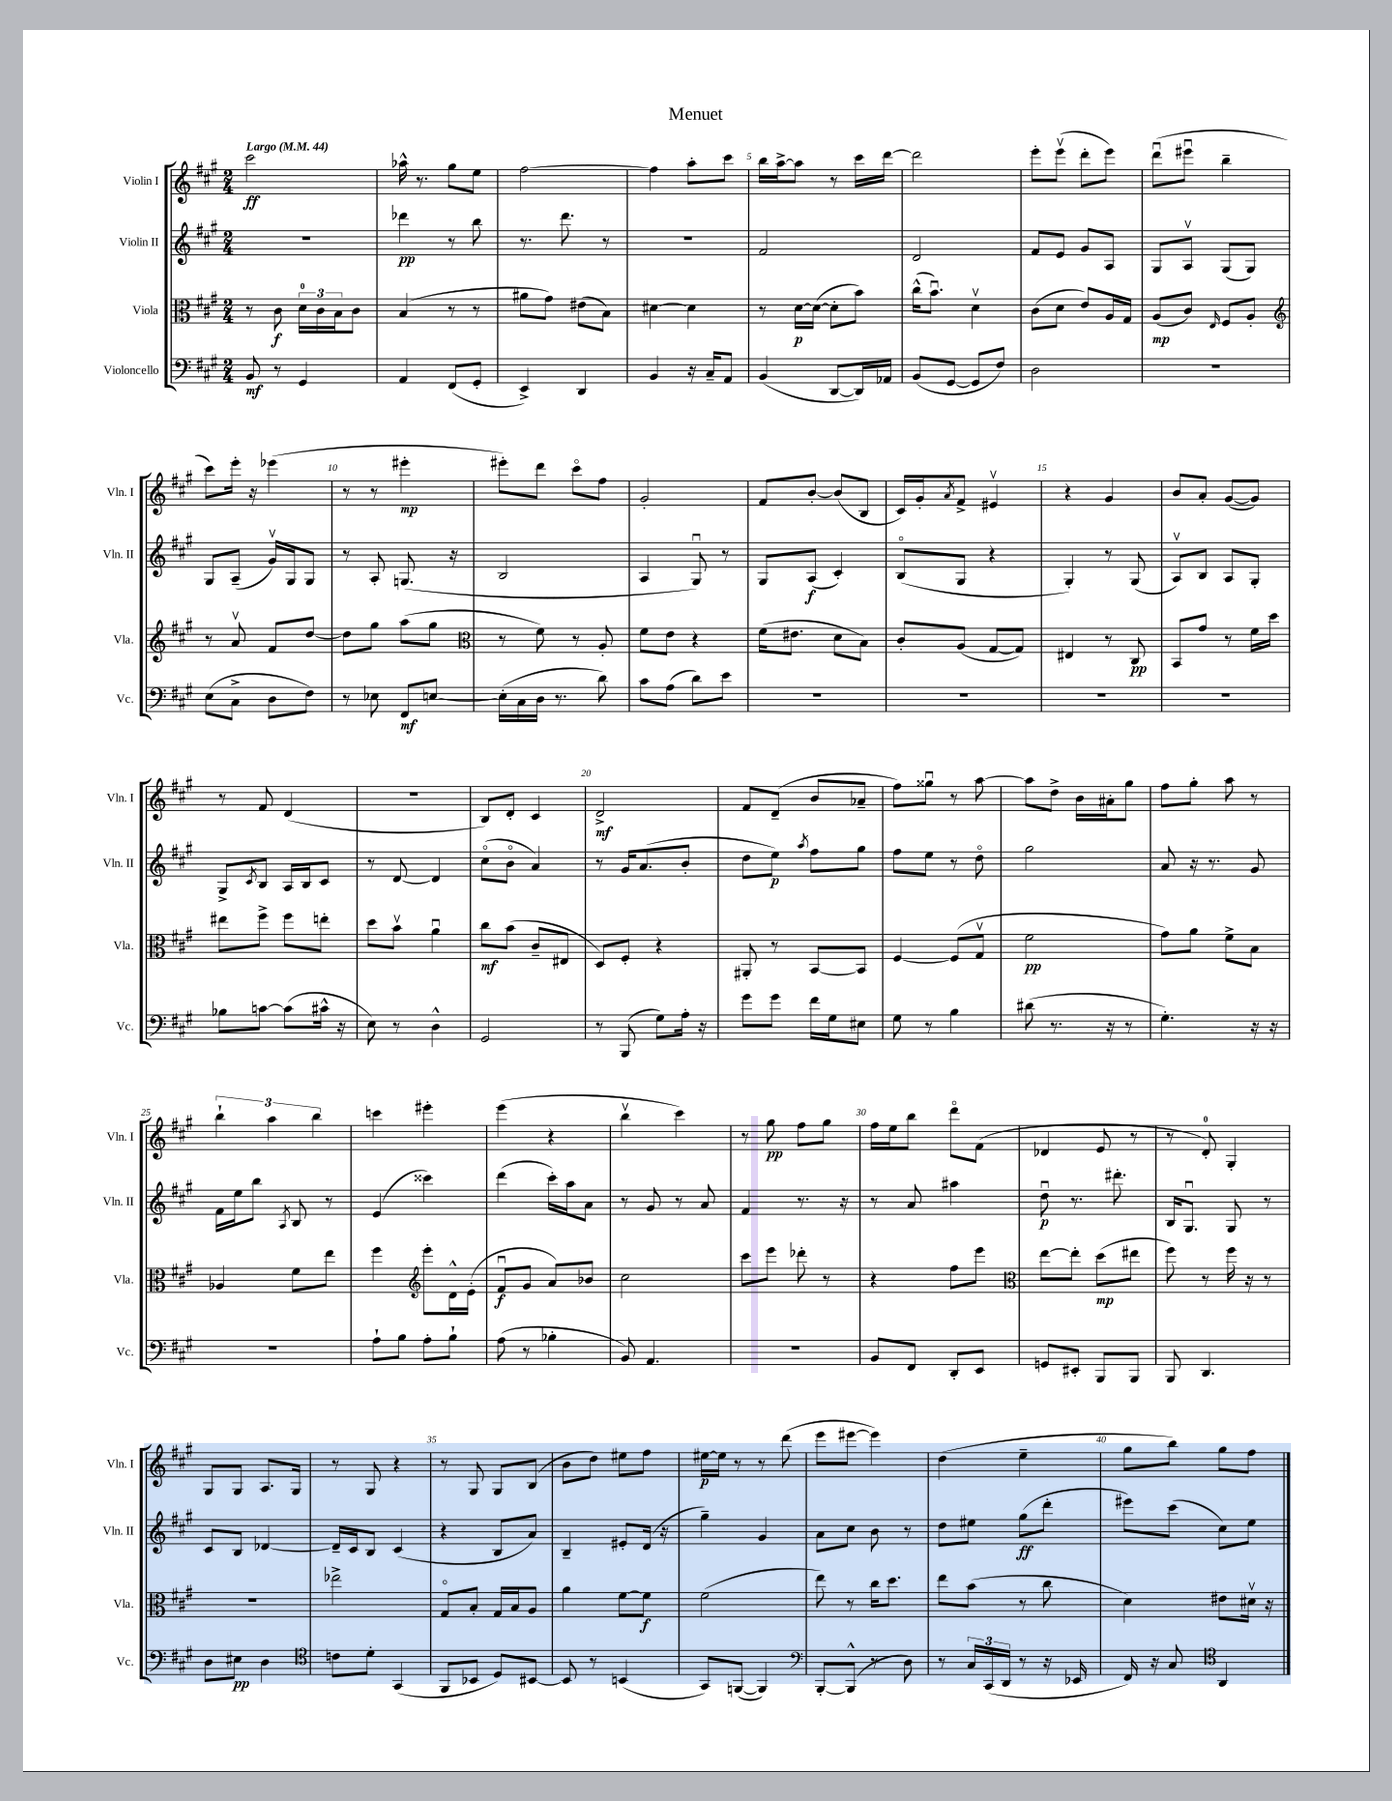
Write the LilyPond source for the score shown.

\header { title = "Menuet" }
<<
\new StaffGroup <<
\new Staff = "s0" \with { instrumentName = "Violin I" shortInstrumentName = "Vln. I" } {
    \clef treble \key a \major \numericTimeSignature \time 2/4 \tempo "Largo" 4 = 44
    cis'''2\ff |
    aes''16-^ r8. gis''8 e''8 |
    fis''2~ |
    fis''4 a''8-. cis'''8 |
    b''16 a''16~-> a''8 r8 cis'''16 d'''16~ |
    d'''2 |
    e'''8-. e'''8\upbow( d'''8-. e'''8) |
    d'''8\downbow( eis'''8\downbow b''4-- |
    cis'''8) e'''16-. r16 ees'''4( |
    r8 r8 eis'''4-.\mp |
    eis'''8-.) d'''8 cis'''8\flageolet fis''8 |
    gis'2-. |
    fis'8 b'8~-. b'8( b8 |
    cis'16) gis'16-. \acciaccatura { a'8 } fis'8-> eis'4\upbow |
    r4 gis'4 |
    b'8 a'8-. gis'8~( gis'8) |
    r8 fis'8 d'4( |
    R2 |
    b8) d'8-. cis'4 |
    d'2->\mf |
    fis'8 d'8--( b'8 aes'8-- |
    fis''8) gisis''8\downbow r8 a''8~ |
    a''8 d''8-> b'16 ais'16-. gis''8 |
    fis''8 gis''8-. a''8 r8 |
    \tuplet 3/2 { b''4-! a''4 b''4 } |
    c'''4 eis'''4-. |
    e'''4( r4 |
    b''4\upbow cis'''4) |
    r8 gis''8\pp fis''8 gis''8 |
    fis''16 e''16 b''8 d'''8\flageolet fis'8( |
    des'4 e'8 r8 |
    r8 d'8-0-.) gis4-. |
    gis8 gis8 a8. gis16 |
    r8 gis8 r4 |
    r8 gis8 gis8 b8( |
    b'8 d''8) eis''8 fis''8 |
    eis''16~\p eis''16 r8 r8 d'''8( |
    e'''8 eis'''8~ eis'''4) |
    d''4( e''4-- |
    gis''8 b''8) gis''8 fis''8 \bar "|." |
}
\new Staff = "s1" \with { instrumentName = "Violin II" shortInstrumentName = "Vln. II" } {
    \clef treble \key a \major \numericTimeSignature \time 2/4
    R2 |
    des'''4\pp r8 b''8 |
    r8. d'''8. r8 |
    R2 |
    fis'2 |
    d'2 |
    fis'8 e'8 gis'8 a8 |
    gis8 a8\upbow gis8( gis8) |
    gis8 a8--( gis'16\upbow) gis16 gis8 |
    r8 a8-. g8.( r16 |
    b2 |
    a4 gis8\downbow) r8 |
    gis8 a8\f( cis'4-.) |
    b8\flageolet( gis8 r4 |
    gis4-.) r8 gis8( |
    a8\upbow) b8 a8 gis8-. |
    gis8-> \acciaccatura { cis'8 } b8 a16 b16 cis'8 |
    r8 d'8~ d'4 |
    cis''8\flageolet( b'8\flageolet a'4) |
    r8 gis'16 a'8.( b'8-. |
    d''8 e''8\p) \acciaccatura { a''8 } fis''8 gis''8 |
    fis''8 e''8 r8 d''8\flageolet |
    gis''2 |
    a'8 r16 r8. gis'8 |
    fis'16 e''16 b''8 \acciaccatura { a8 } b8 r8 |
    e'4( cisis'''4) |
    d'''4( cis'''16-.) a''16 a'8 |
    r8 gis'8 r8 a'8 |
    fis'4 r8. r16 |
    r8 a'8 ais''4 |
    d''8\downbow\p r8. dis'''8.-. |
    b16 gis8.\downbow gis8 r8 |
    cis'8 b8 des'4~ |
    des'16-- cis'16 b8 cis'4( |
    r4 b8 a'8) |
    b4-- eis'8-. d'16( r16 |
    gis''4--) gis'4 |
    a'8 cis''8 b'8 r8 |
    d''8 eis''8 gis''8\ff( d'''8-. |
    eis'''8) cis'''8( cis''8) e''8 \bar "|." |
}
\new Staff = "s2" \with { instrumentName = "Viola" shortInstrumentName = "Vla." } {
    \clef alto \key a \major \numericTimeSignature \time 2/4
    r8 cis'8\f \tuplet 3/2 { d'16-0 cis'16 b16 } cis'8 |
    b4( r8 r8 |
    ais'8 gis'8) eis'8( b8) |
    dis'4~ dis'4 |
    r8 d'16~\p d'16~( d'8-. b'8) |
    cis''16-^( b'8.\downbow) d'4\upbow |
    cis'8( d'8 e'8) a16 gis16 |
    a8\mp( cis'8) \grace { e16 } fis8 a8-. |
    \clef treble r8 a'8\upbow fis'8 d''8~ |
    d''8 gis''8 a''8( gis''8 |
    \clef alto r8 fis'8) r8 a8-. |
    fis'8 e'8 r4 |
    fis'16( eis'8. d'8 b8) |
    cis'8-. a8( gis8~ gis8) |
    eis4 r8 cis8\pp |
    b,8 gis'8 r8 fis'16 d''16 |
    eis''8 fis''8-> fis''8 e''8-. |
    d''8 b'8\upbow a'4\downbow |
    cis''8\mf b'8( cis'8-- eis8 |
    d8) fis8-. r4 |
    ais,8-. r8 b,8~ b,8 |
    fis4~ fis8( gis8\upbow |
    fis'2\pp |
    gis'8) a'8 fis'8-> b8 |
    aes4 fis'8 e''8 |
    fis''4 \clef treble e'''8-. d'16-^ e'16-.( |
    fis'8\downbow\f gis'8 a'8) bes'8 |
    cis''2 |
    cis'''8 e'''8 des'''8-. r8 |
    r4 fis''8 e'''8 |
    \clef alto e''8~ e''8-. d''8\mp( eis''8 |
    fis''8) r8 fis''16 r16 r8 |
    r2 |
    ees''2-> |
    gis8\flageolet b8-. gis16 b16 a8 |
    a'4 fis'8~ fis'8\f |
    fis'2( |
    e''8) r8 cis''16 d''8. |
    e''8 b'8( r8 cis''8 |
    d'4) eis'8 dis'16\upbow r16 \bar "|." |
}
\new Staff = "s3" \with { instrumentName = "Violoncello" shortInstrumentName = "Vc." } {
    \clef bass \key a \major \numericTimeSignature \time 2/4
    b,8\mf r8 gis,4 |
    a,4 fis,8( gis,8-. |
    e,4->) d,4 |
    b,4 r16 cis16-- a,8 |
    b,4( d,8~ d,16) aes,16 |
    b,8( gis,8~ gis,8 fis8) |
    d2 |
    r2 |
    e8( cis8-> d8 fis8) |
    r8 ees8 fis,8\mf e8~ |
    e16-.( cis16 d16 r8. d'8) |
    cis'8 a8( d'8) e'8 |
    R2 |
    R2 |
    R2 |
    R2 |
    bes8 c'8~ c'8( cis'16-^ r16 |
    e8) r8 d4-^ |
    gis,2 |
    r8 b,,8( gis8) a16-. r16 |
    gis'8 gis'8 fis'16 gis16 eis8 |
    gis8 r8 b4 |
    dis'8( r8. r16 r8 |
    gis4.-.) r16 r16 |
    R2 |
    a8-! b8 a8-. b8-! |
    a8( r8 bes4-. |
    b,8) a,4. |
    r2 |
    b,8 fis,8 d,8-. e,8 |
    g,8 eis,8-. b,,8 b,,8 |
    b,,8 d,4. |
    d8 eis8\pp d4 |
    \clef tenor c'8 d'8-. gis,4( |
    fis,8 bes,8 d8) bis,8~ |
    bis,8 r8 b,4( |
    gis,8) f,8~( f,4) |
    \clef bass b,,8~-. b,,8-^( r8 d8) |
    r8 \tuplet 3/2 { cis16 cis,16( d,16 } r8 r16 ees,16 |
    fis,16) r16 cis8 \clef tenor a,4 \bar "|." |
}
>>
>>
\layout { \context { \Score \override BarNumber.break-visibility = ##(#f #t #t) barNumberVisibility = #(every-nth-bar-number-visible 5) } }
